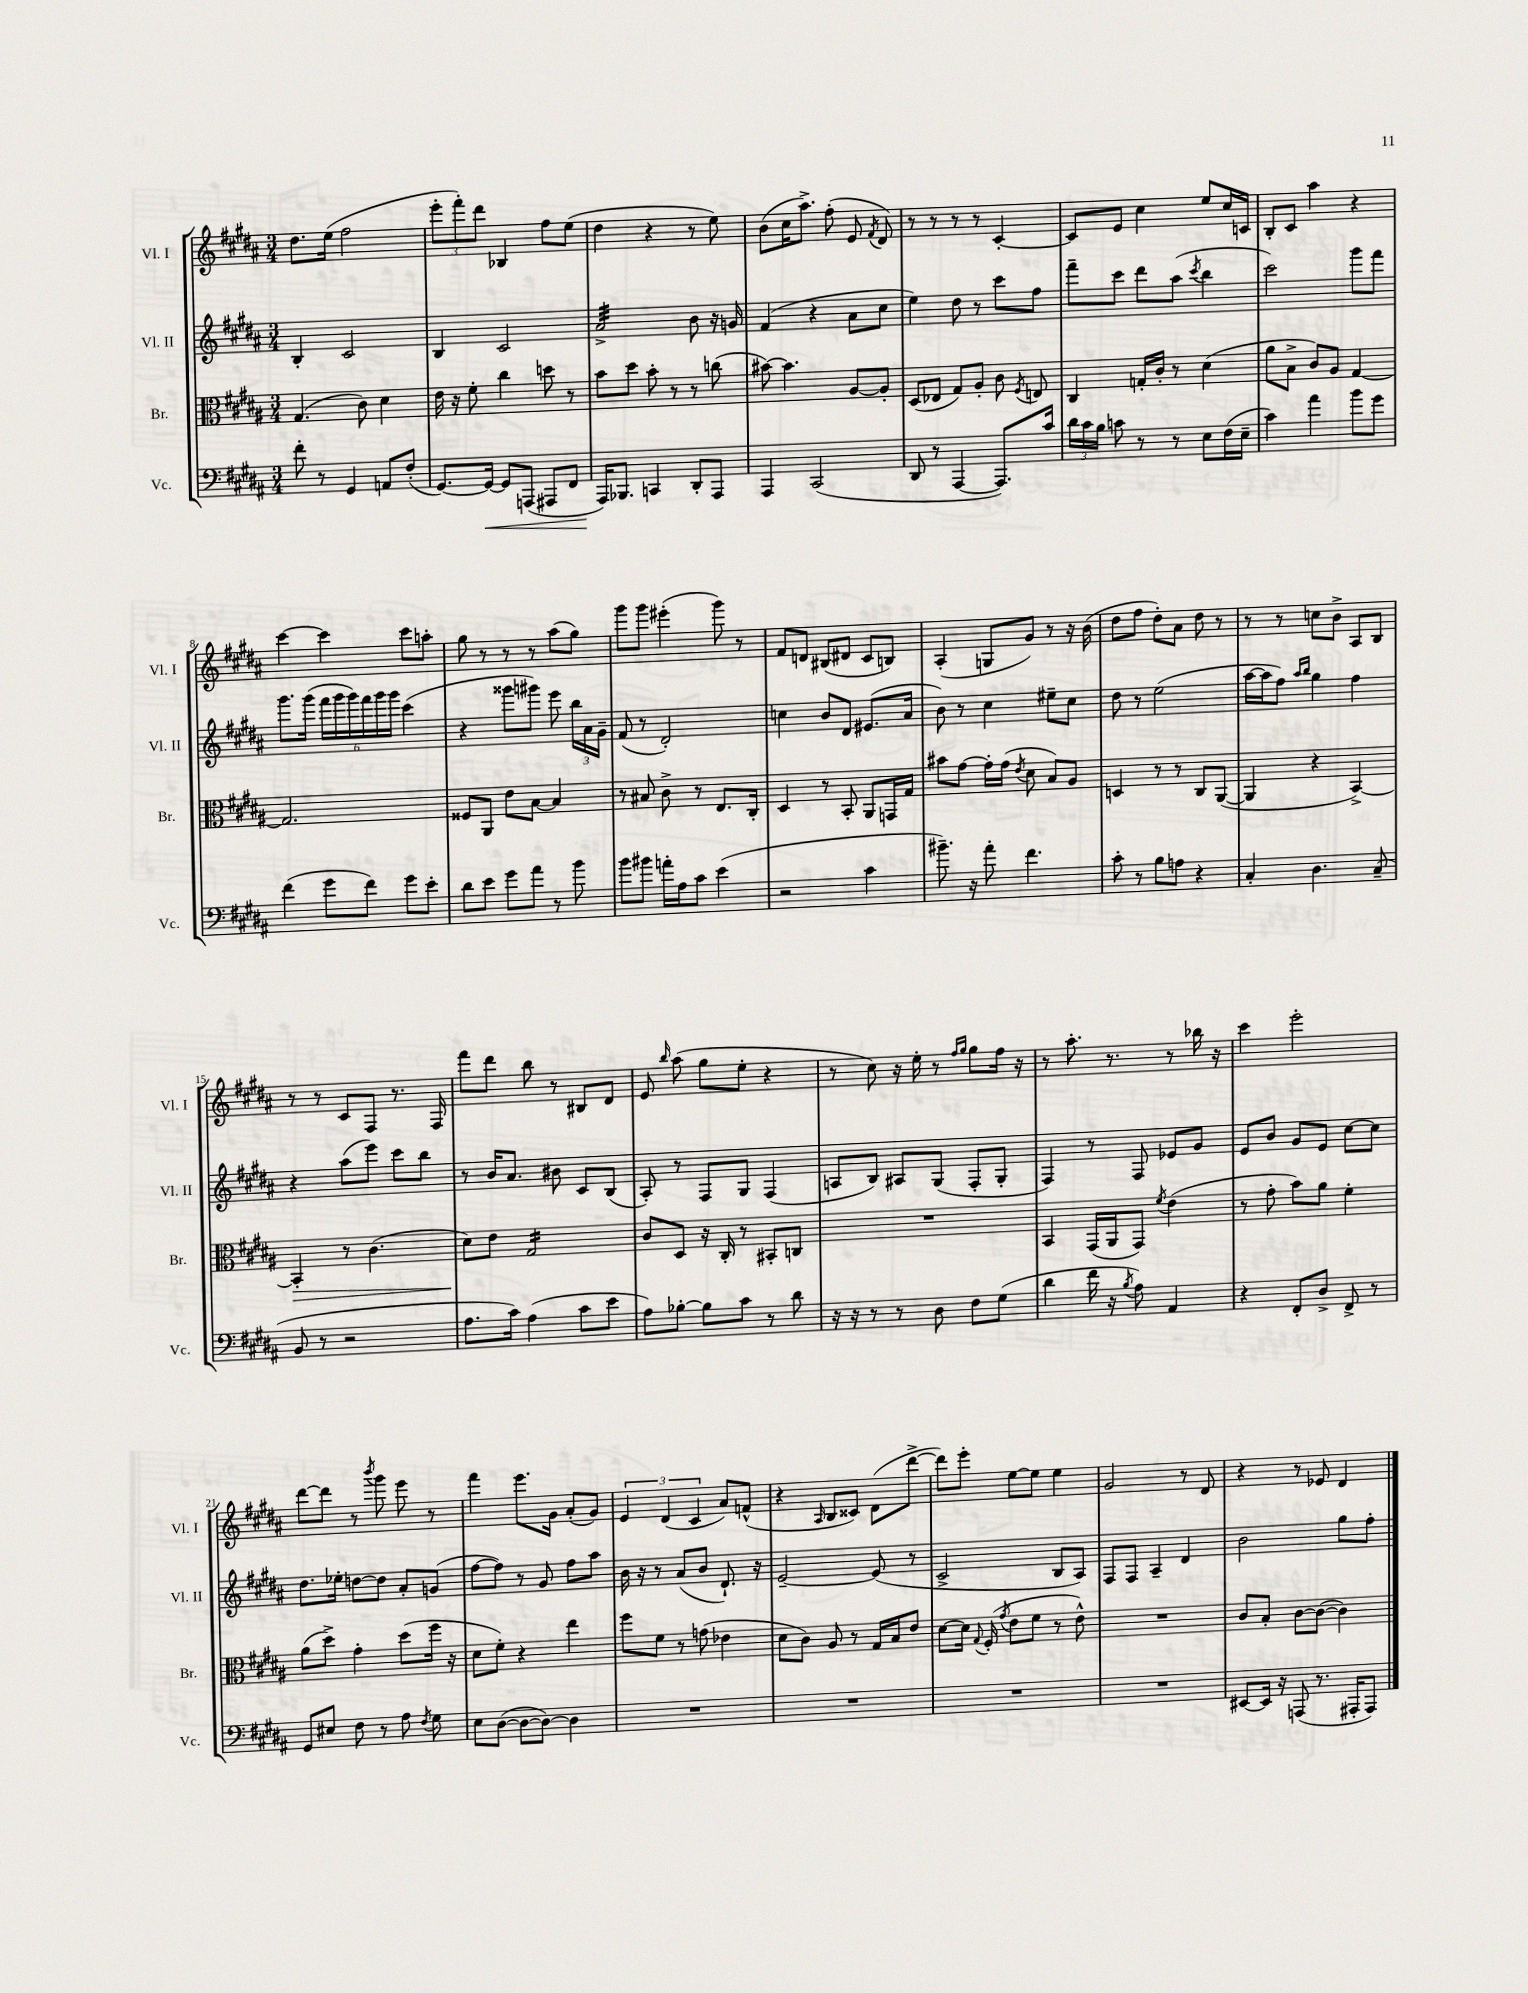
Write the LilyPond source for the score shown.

<<
\new StaffGroup <<
\new Staff = "s0" \with { instrumentName = "Vl. I" shortInstrumentName = "Vl. I" } {
    \clef treble \key b \major \numericTimeSignature \time 3/4
    \autoBeamOff dis''8.[ e''16]( fis''2 |
    \tuplet 3/2 { e'''8[-. fis'''8-.) dis'''8] } bes4 fis''8[ e''8]( |
    dis''4 r4 r8 e''8) |
    b'8[( cis''16 ais''8.]->) fis''8-.( e'8 \acciaccatura { fis'8 } dis'8) |
    r8 r8 r8 r8 cis'4~-. |
    cis'8[ e'8] cis''4 e''8[ cis''16 c'16] |
    b8[-. cis'8] ais''4 r4 |
    cis'''4~ cis'''4 cis'''8[ a''8]-. |
    gis''8 r8 r8 r8 ais''8[( gis''8]) |
    gis'''8[ gis'''8] eis'''4-.( gis'''8) r8 |
    fis'8[ d'8] bis8[( dis'8] cis'8[ b8]) |
    ais4-.( g8[ gis'8]) r8 r16 b'16( |
    dis''8[ fis''8] dis''8[-.) ais'8] dis''8 r8 |
    r8 r8 c''8[ b'8]-> ais8[ b8] |
    r8 r8 cis'8[ fis8] r8. fis16 |
    fis'''8[ dis'''8] b''8 r8 bis8[ dis'8] |
    e'8 \grace { b''16 } ais''8( gis''8[ e''8]-. r4 |
    r8 cis''8) r16 e''16-. r8 \grace { fis''16[ gis''16] } gis''8[ fis''16] r16 |
    r8 ais''8.-. r8. r8 bes''16 r16 |
    cis'''4 e'''2-. |
    dis'''8[~ dis'''8] r8 \acciaccatura { b'''8 } gis'''8 e'''8 r8 |
    fis'''4 e'''8.[ gis'16] ais'8[-.( gis'8]) |
    \tuplet 3/2 { e'4 dis'4( cis'4 } ais'8[) f'8]-^( |
    r4 \grace { ais16 } b8[ cisis'8]) dis'8[( dis'''8]~-> |
    dis'''8[) e'''8]-. e''8[~ e''8] e''4 |
    gis'2 r8 dis'8 |
    r4 r8 ees'8 dis'4 \bar "|." |
}
\new Staff = "s1" \with { instrumentName = "Vl. II" shortInstrumentName = "Vl. II" } {
    \clef treble \key b \major \numericTimeSignature \time 3/4
    \autoBeamOff b4-. cis'2 |
    b4 cis'2 |
    ais'2:32-> b'8 r16 g'16 |
    fis'4( r4 ais'8[ cis''8] |
    e''4) dis''8 r8 cis'''8[ fis''8] |
    fis'''8[-- cis'''8] dis'''8[ ais''8]( \acciaccatura { cis'''8 } b''4 |
    cis'''2) gis'''8[ fis'''8] |
    gis'''8.[ gis'''16]( \tuplet 6/4 { fis'''16[ gis'''16 gis'''16) fis'''16 gis'''16 gis'''16] } cis'''4( |
    r4 gisis'''8[ gis'''8]) e'''8 \tuplet 3/2 { b''16[ ais'16 gis'16]-- } |
    fis'8( r8 dis'2-.) |
    c''4 b'8[ dis'8] eis'8.[( ais'16] |
    b'8) r8 cis''4 eis''8[-- cis''8] |
    dis''8 r8 e''2( |
    ais''16[~ ais''16 fis''8]) \grace { ais''16[ b''16] } gis''4 fis''4 |
    r4 ais''8[( e'''8]) cis'''8[ b''8] |
    r8 b'16[ ais'8.] bis'8 cis'8[ b8]( |
    ais8-.) r8 fis8[ gis8] fis4( |
    a8[ b8]) ais8[ gis8]( fis8[-. gis8]-. |
    fis4) r8 fis8 ees'8[ gis'8] |
    e'8[ b'8] gis'8[ e'8] cis''8[~ cis''8] |
    dis''8.[ ees''16]-. d''8[~ d''8] ais'8[-. g'8]( |
    fis''8[~ fis''8]) r8 gis'8 fis''8[ ais''8] |
    b'16 r16 r8 ais'8[( b'8] dis'8.-!) r16 |
    e'2~-- e'8( r8 |
    cis'2-> b8[ ais8]) |
    fis8[ fis8] ais4-- dis'4 |
    b'2 gis''8[ fis''8]-. \bar "|." |
}
\new Staff = "s2" \with { instrumentName = "Br." shortInstrumentName = "Br." } {
    \clef alto \key b \major \numericTimeSignature \time 3/4
    \autoBeamOff gis4.( cis'8) dis'4 |
    e'16 r16 fis'8-. cis''4 d''8 r8 |
    b'8[ dis''8] b'8-. r8 r8 c''8( |
    bis'8~) bis'4. ais8[~ ais8]-. |
    dis8[( ees8] gis8[) ais8]-. cis'8 \acciaccatura { fis8 } e8 |
    cis4 g16[-. cis'16]-. r8 dis'4( |
    ais'8[ b8]-> cis'8[) ais8] gis4~ |
    gis2. |
    fisis8[ ais,8] e'8[ b8]~ b4 |
    r8 bis8 cis'8-> r8 e8.[ cis16]-. |
    dis4 r8 b,8-. ais,8[ g,16 gis16] |
    bis'8[ gis'8]~ gis'16[-. gis'16]( \acciaccatura { e'8 } dis'8 b8[) ais8] |
    d4 r8 r8 cis8[ ais,8]~( |
    ais,4 r4 b,4~->) |
    b,4-.\> r8 cis'4.( |
    dis'8[\!) e'8] gis2:16 |
    cis'8[ dis8] r16 cis16-. r8 bis,8[-. c8] |
    R2. |
    b,4 gis,16[( ais,16 gis,8]) \acciaccatura { fis'8 } e'4( |
    r8 gis'8-. b'8[) ais'8] fis'4-. |
    ais'8[( dis''8]->) gis'4-. dis''8[( fis''16] r16 |
    dis'8[ fis'8]-.) r4 e''4 |
    fis''8[ fis'8] r8 g'8( ees'4 |
    dis'8[ cis'8]) ais8 r8 gis16[ b16 e'8] |
    dis'8[~ dis'16] \appoggiatura { gis8 } fis16-.( \acciaccatura { gis'8 } e'8[ fis'8] r8 e'8-^) |
    R2. |
    cis'8[ b8]-. cis'8[~ cis'8]~( cis'4) \bar "|." |
}
\new Staff = "s3" \with { instrumentName = "Vc." shortInstrumentName = "Vc." } {
    \clef bass \key b \major \numericTimeSignature \time 3/4
    \autoBeamOff fis'8-. r8 gis,4 a,8[ fis8]-.( |
    gis,8.[~) gis,16]~\< gis,8[ a,,8]( ais,,8[ fis,8] |
    ais,,16[\!) bes,,8.] c,4 dis,8[-. ais,,8] |
    ais,,4 cis,2( |
    dis,8 r8 ais,,4~ ais,,8.[) cis'16] |
    \tuplet 3/2 { dis'16[ cis'16 b16] } c'8 r8 r8 e8[ fis16( e16]-- |
    cis'4) ais'4 b'8[ gis'8] |
    fis'4( gis'8[ fis'8]) gis'8[ e'8]-. |
    dis'8[ e'8] gis'8[ ais'8] r8 b'8 |
    b'8[ bis'8] a'16[-. ais16 cis'8] e'4( |
    r2 cis'4 |
    bis'8.--) r16 ais'8-. fis'4. |
    cis'8-. r8 b8[ a8] r4 |
    cis4-. dis4. cis8--( |
    b,8 r8 r2 |
    ais8.[ cis'16]) ais4( cis'8[ e'8] |
    ais8[) bes8]~-. bes8[ cis'8] r8 dis'8 |
    r16 r16 r8 r8 dis8 fis8[ gis8]( |
    dis'4 fis'16 r16 \acciaccatura { b8 } ais8) ais,4 |
    r4 fis,8[-. dis8]-> fis,8-> r8 |
    gis,8[ eis8] fis8 r8 ais8 \acciaccatura { fis8 } gis8 |
    e8[ dis8]~( dis8[~ dis8]~) dis4 |
    R2. |
    R2. |
    R2. |
    R2. |
    eis,8[~ eis,16] r16 a,,8( r8. ais,,16[-. ais,,8]) \bar "|." |
}
>>
>>
